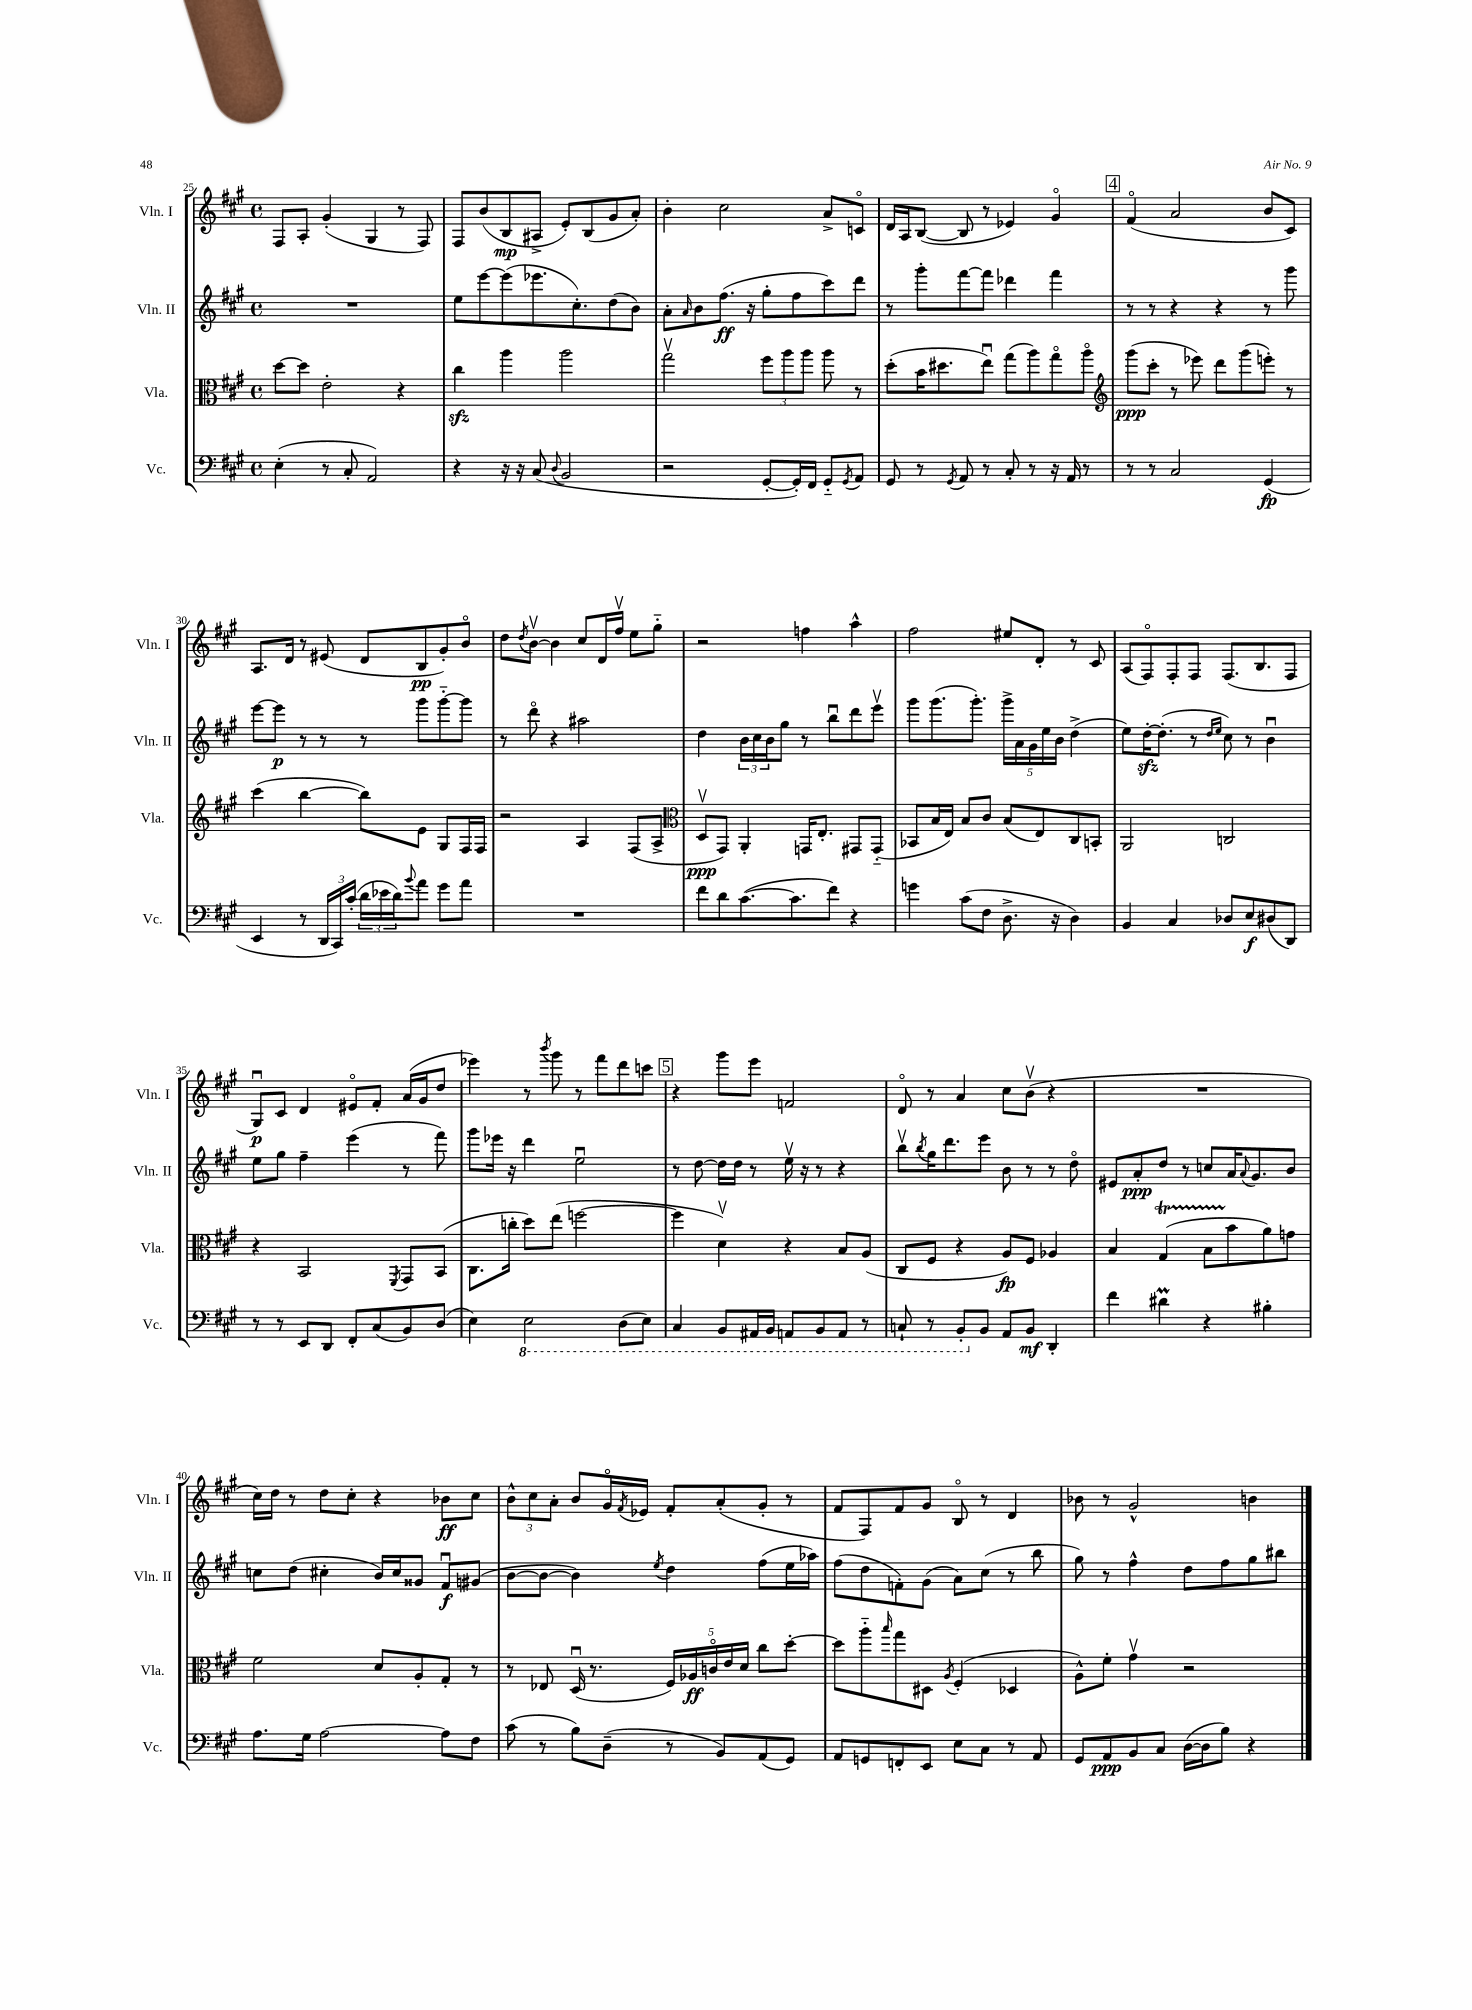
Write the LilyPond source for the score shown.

<<
\new StaffGroup <<
\new Staff = "s0" \with { instrumentName = "Vln. I" shortInstrumentName = "Vln. I" } {
    \clef treble \key a \major \defaultTimeSignature \time 4/4
    fis8 a8-. gis'4-.( gis4 r8 fis8) |
    fis8 b'8( b8\mp ais8-> e'8-.) b8( gis'8 a'8-.) |
    b'4-. cis''2 a'8-> c'8\flageolet |
    d'16 a16 b8~( b8 r8 ees'4) gis'4\flageolet |
    \mark \markup { \box "4" } fis'4\flageolet( a'2 b'8 cis'8) |
    a8. d'16 r8 eis'8( d'8 b8\pp gis'8-.) b'8\flageolet |
    d''8 \acciaccatura { d''8 } b'8~\upbow b'4 cis''8 d'16 fis''16\upbow e''8 gis''8-_ |
    r2 f''4 a''4-^ |
    fis''2 eis''8 d'8-. r8 cis'8 |
    a8( fis8\flageolet) fis8-. fis8 fis8.( b8. fis8 |
    gis8\downbow\p) cis'8 d'4 eis'8\flageolet fis'8-. a'16( gis'16 d''8 |
    ees'''4) r8 \acciaccatura { b'''8 } gis'''8 r8 fis'''8 d'''8 c'''8 |
    \mark \markup { \box "5" } r4 gis'''8 e'''8 f'2 |
    d'8\flageolet r8 a'4 cis''8 b'8\upbow( r4 |
    R1 |
    cis''16) d''16 r8 d''8 cis''8-. r4 bes'8\ff cis''8 |
    \tuplet 3/2 { b'8-^ cis''8 a'8-. } b'8 gis'16\flageolet \acciaccatura { fis'8 } ees'16 fis'8-. a'8-.( gis'8-. r8 |
    fis'8 fis8) fis'8 gis'8 b8\flageolet r8 d'4 |
    bes'8 r8 gis'2-^ b'4 \bar "|." |
}
\new Staff = "s1" \with { instrumentName = "Vln. II" shortInstrumentName = "Vln. II" } {
    \clef treble \key a \major \defaultTimeSignature \time 4/4
    R1 |
    e''8 e'''8~ e'''8( ees'''8. cis''8.-.) d''8( b'8) |
    a'8-. \grace { a'16 } b'8 fis''8.\ff( r16 gis''8-. fis''8 cis'''8) d'''8 |
    r8 gis'''8-. fis'''8~ fis'''8 des'''4 fis'''4 |
    \mark \markup { \box "4" } r8 r8 r4 r4 r8 gis'''8 |
    e'''8~ e'''8\p r8 r8 r8 gis'''8 gis'''8~-_ gis'''8 |
    r8 d'''8\flageolet r4 ais''2 |
    d''4 \tuplet 3/2 { b'16 cis''16 b'16 } gis''8 r8 b''8\downbow d'''8 e'''8\upbow |
    gis'''8 gis'''8.( gis'''8.-.) \tuplet 5/4 { gis'''16-> a'16 gis'16 e''16 b'16 } d''4->( |
    e''8) d''16~-.\sfz d''8.-.( r8 \grace { d''16 e''16 } cis''8) r8 b'4\downbow |
    e''8 gis''8 fis''4-- e'''4( r8 fis'''8) |
    gis'''8 ees'''16 r16 d'''4 e''2\downbow |
    \mark \markup { \box "5" } r8 d''8~ d''16 d''16 r8 e''16\upbow r16 r8 r4 |
    b''8\upbow \acciaccatura { b''8 } gis''16 d'''8. e'''8 b'8 r8 r8 d''8\flageolet |
    eis'8 a'8-.\ppp d''8 r8 c''8 a'16 \appoggiatura { a'8 } gis'8. b'8 |
    c''8 d''8( cis''4-. b'16) cis''16 gisis'8 fis'8\downbow\f gis'8( |
    b'8~ b'8~ b'4) \acciaccatura { e''8 } d''4 fis''8( e''16 aes''16) |
    fis''8( d''8 f'8-.) gis'8( a'8) cis''8( r8 b''8 |
    gis''8) r8 fis''4-^ d''8 fis''8 gis''8 bis''8 \bar "|." |
}
\new Staff = "s2" \with { instrumentName = "Vla." shortInstrumentName = "Vla." } {
    \clef alto \key a \major \defaultTimeSignature \time 4/4
    d''8~ d''8 e'2-. r4 |
    cis''4\sfz a''4 a''2 |
    gis''2\upbow \tuplet 3/2 { fis''8 a''8 a''8 } a''8 r8 |
    d''8-.( b'16 dis''8. e''8\downbow) gis''8( a''8) gis''8\flageolet a''8\flageolet |
    \mark \markup { \box "4" } \clef treble gis'''8\ppp( cis'''8-. r8 ees'''8) d'''8 gis'''8( e'''8-.) r8 |
    cis'''4( b''4~ b''8) e'8 gis8 fis16 fis16 |
    r2 a4 fis8( a8-> |
    \clef alto d8\upbow\ppp gis,8) a,4-. g,16 e8.-. gis,8 gis,8-_( |
    bes,8 b16 e16) b8 cis'8 b8( e8) cis8 b,8-. |
    a,2 c2 |
    r4 b,2 \acciaccatura { fis,8 } gis,8 b,8( |
    cis8. c''16-. d''8) e''8( f''2~ |
    \mark \markup { \box "5" } f''4 d'4\upbow) r4 b8 a8( |
    cis8 fis8 r4 a8\fp) fis8 aes4 |
    b4 gis4\startTrillSpan( b8 b'8\stopTrillSpan a'8) g'8 |
    fis'2 d'8 a8-. gis8-. r8 |
    r8 ees8 d16\downbow( r8. \tuplet 5/4 { fis16) aes16\ff c'16\flageolet e'16 d'16 } cis''8 d''8~-. |
    d''8 a''8-_ \grace { b''16 } gis''8 dis8 \acciaccatura { a8 } fis4-.( des4 |
    a8-^) fis'8-. gis'4\upbow r2 \bar "|." |
}
\new Staff = "s3" \with { instrumentName = "Vc." shortInstrumentName = "Vc." } {
    \clef bass \key a \major \defaultTimeSignature \time 4/4
    e4-.( r8 cis8-. a,2) |
    r4 r16 r16 cis8( \appoggiatura { d8 } b,2 |
    r2 gis,8~-. gis,16-.) fis,16 gis,8-_ \acciaccatura { gis,8 } a,8 |
    gis,8 r8 \acciaccatura { gis,8 } a,8 r8 cis8-. r8 r16 a,16 r8 |
    \mark \markup { \box "4" } r8 r8 cis2 gis,4\fp( |
    e,4 r8 \tuplet 3/2 { d,16 cis,16) cis'16-.( } \tuplet 3/2 { d'16 ees'16 d'16) } \appoggiatura { b'8 } a'8 gis'8 a'8 |
    R1 |
    fis'8 d'8 cis'8.~( cis'8. fis'8) r4 |
    g'4 cis'8( fis8 d8.-> r16 d4) |
    b,4 cis4 des8 e8\f dis8( d,8) |
    r8 r8 e,8 d,8 fis,8-. cis8( b,8) d8( |
    e4) \ottava #-1 e,2 d,8( e,8) |
    \mark \markup { \box "5" } cis,4 b,,8 ais,,16 b,,16 a,,8 b,,8 a,,8 r8 |
    c,8-! r8 b,,8-. \ottava #0 b,8 a,8 b,8\mf d,4-. |
    fis'4 dis'4\prall r4 bis4-. |
    a8. gis16 a2~ a8 fis8 |
    cis'8( r8 b8) d8--( r8 b,8) a,8( gis,8) |
    a,8 g,8 f,8-. e,8 e8 cis8 r8 a,8 |
    gis,8 a,8\ppp b,8 cis8 d16~( d16 b8) r4 \bar "|." |
}
>>
>>
\layout { \context { \Score currentBarNumber = #25 } }
